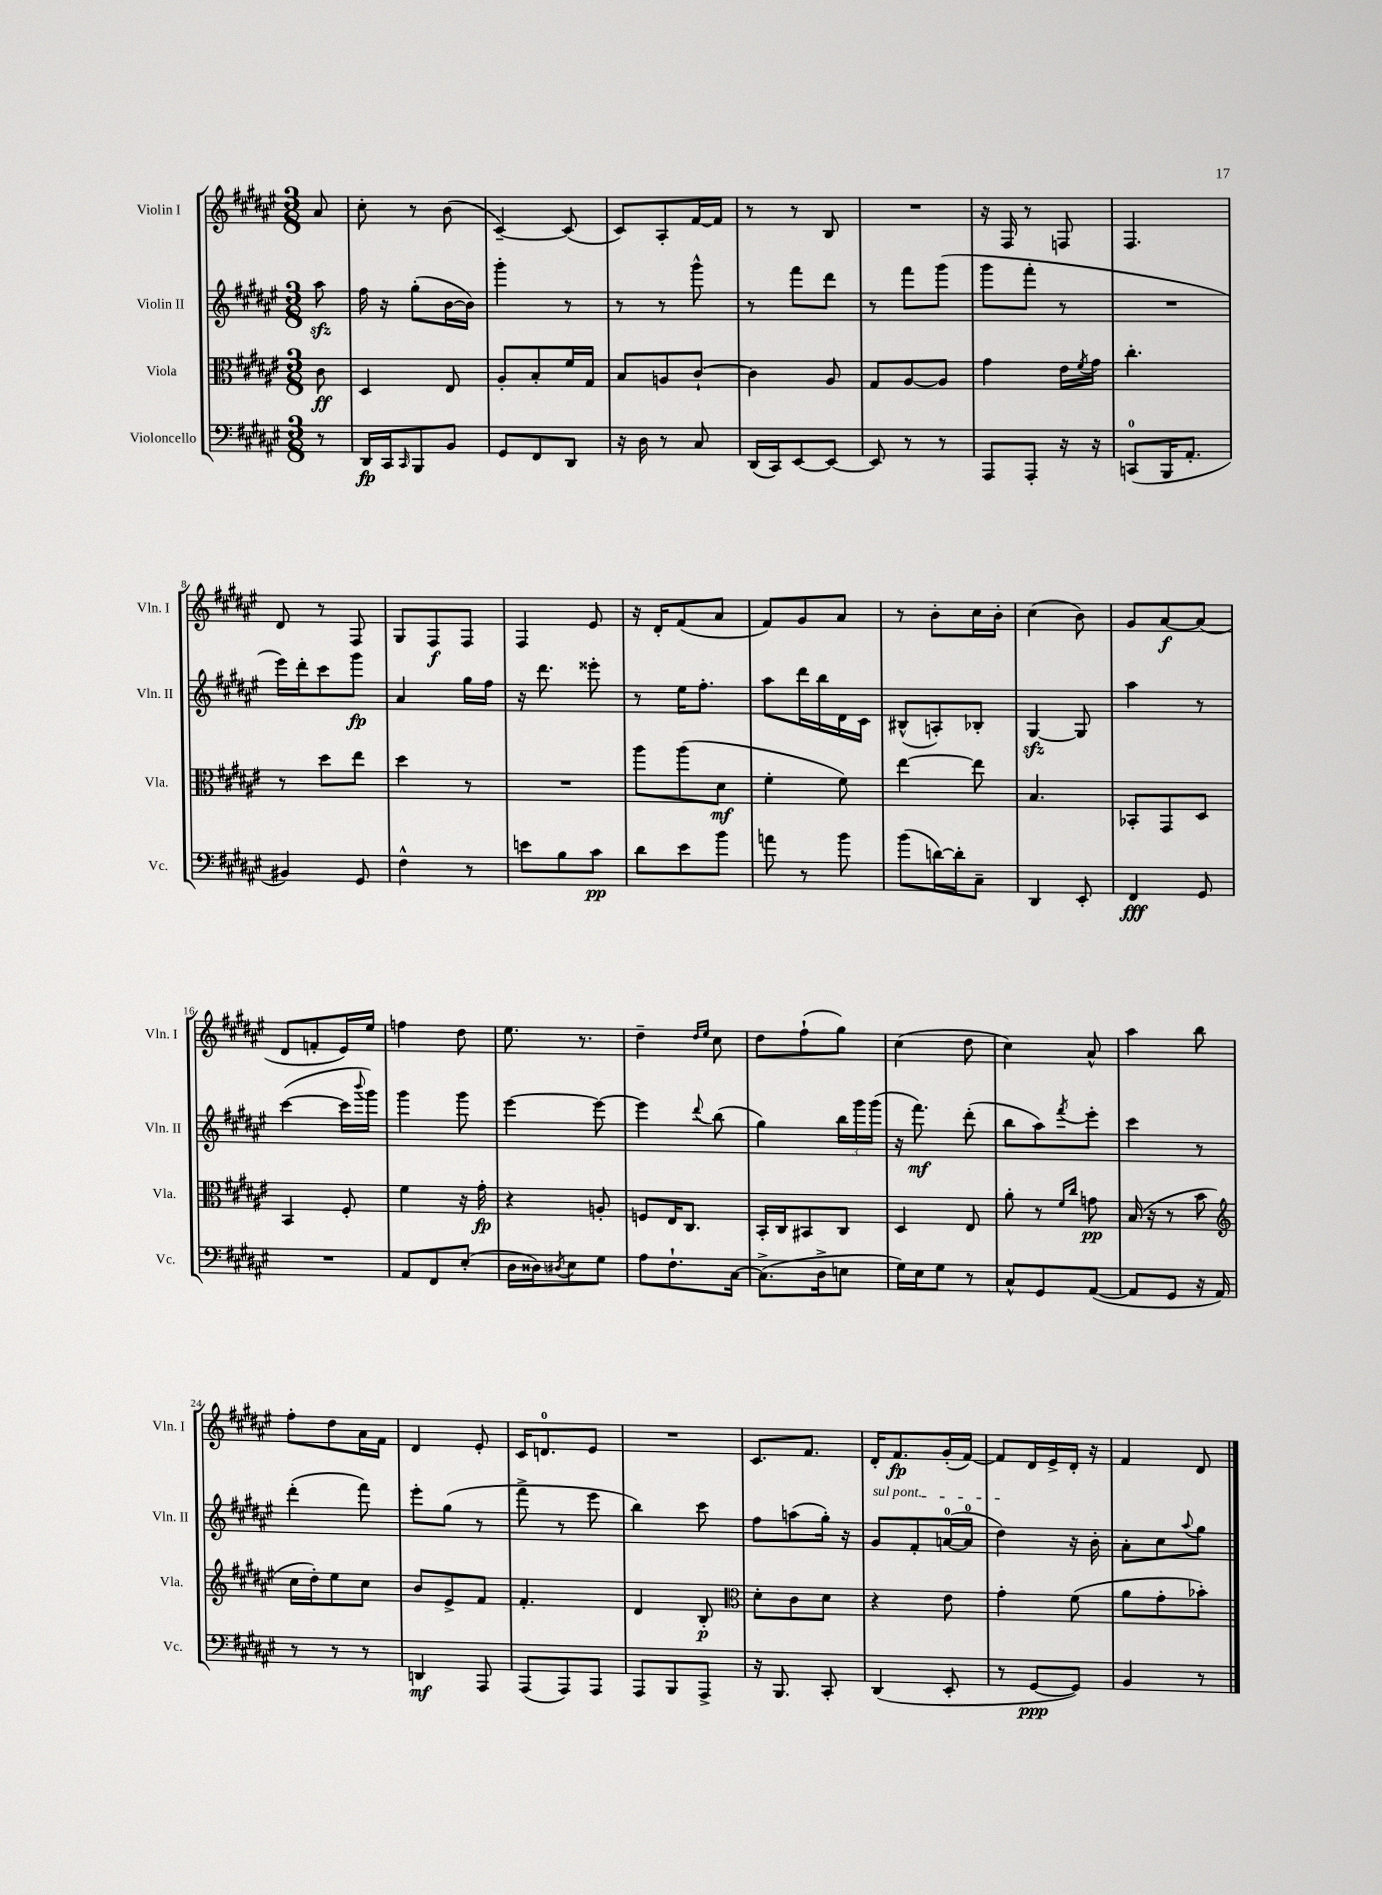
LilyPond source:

<<
\new StaffGroup <<
\new Staff = "s0" \with { instrumentName = "Violin I" shortInstrumentName = "Vln. I" } {
    \clef treble \key fis \major \numericTimeSignature \time 3/8 \partial 8
    ais'8 |
    cis''8-. r8 b'8( |
    cis'4~--) cis'8( |
    cis'8) ais8-. fis'16~ fis'16 |
    r8 r8 b8 |
    R4. |
    r16 fis16 r8 f8 |
    fis4. |
    dis'8 r8 fis8 |
    gis8 fis8\f fis8 |
    fis4 eis'8 |
    r16 dis'16-. fis'8( ais'8 |
    fis'8) gis'8 ais'8 |
    r8 b'8-. cis''16 b'16-. |
    cis''4( b'8) |
    gis'8 ais'8~\f ais'8( |
    dis'8 f'8-. eis'16) eis''16 |
    f''4 dis''8 |
    eis''8. r8. |
    dis''4-- \grace { dis''16 eis''16 } cis''8 |
    dis''8 fis''8-!( gis''8) |
    cis''4( dis''8 |
    cis''4) ais'8-^ |
    ais''4 b''8 |
    fis''8-. dis''8 ais'16 fis'16 |
    dis'4 eis'8-. |
    cis'16 d'8.-0 eis'8 |
    R4. |
    cis'8. fis'8. |
    dis'16-. fis'8.\fp gis'16-.( fis'16~) |
    fis'8 dis'16 eis'16-> dis'16-. r16 |
    fis'4 dis'8 \bar "|." |
}
\new Staff = "s1" \with { instrumentName = "Violin II" shortInstrumentName = "Vln. II" } {
    \clef treble \key fis \major \numericTimeSignature \time 3/8 \partial 8
    ais''8\sfz |
    fis''16 r16 gis''8-.( b'16~ b'16) |
    gis'''4-. r8 |
    r8 r8 gis'''8-^ |
    r8 fis'''8 dis'''8 |
    r8 fis'''8 gis'''8( |
    gis'''8 fis'''8-. r8 |
    R4. |
    eis'''16) dis'''16-. cis'''8 gis'''8\fp |
    ais'4 gis''16 fis''16 |
    r16 dis'''8. eisis'''8-. |
    r8 eis''16 fis''8.-. |
    ais''8 dis'''16 b''16 dis'16 cis'16 |
    bis8-^( a8-.) bes8-. |
    gis4~\sfz gis8 |
    ais''4 r8 |
    cis'''4~( cis'''16 \appoggiatura { b'''8 } gis'''16) |
    gis'''4 gis'''8 |
    eis'''4~ eis'''8~ |
    eis'''4 \appoggiatura { dis'''8 } b''8( |
    gis''4) \tuplet 3/2 { b''16 gis'''16 gis'''16( } |
    r16 fis'''8.\mf) dis'''8-.( |
    b''8 ais''8) \acciaccatura { fis'''8 } eis'''8-. |
    cis'''4 r8 |
    dis'''4-.( fis'''8) |
    eis'''8-. gis''8( r8 |
    fis'''8-> r8 eis'''8 |
    b''4) cis'''8 |
    fis''8 a''8( gis''16-.) r16 |
    \once \override TextSpanner.bound-details.left.text = \markup { \italic "sul pont." } gis'8\startTextSpan fis'8-. a'16-0~( a'16-0 |
    dis''4\stopTextSpan) r16 b'16-. |
    ais'8-. cis''8 \appoggiatura { ais''8 } gis''8 \bar "|." |
}
\new Staff = "s2" \with { instrumentName = "Viola" shortInstrumentName = "Vla." } {
    \clef alto \key fis \major \numericTimeSignature \time 3/8 \partial 8
    cis'8\ff |
    dis4 eis8 |
    ais8-. b8-. fis'16 gis16 |
    b8 a8 cis'8~-! |
    cis'4 ais8 |
    gis8 ais8~ ais8 |
    gis'4 eis'16 \acciaccatura { fis'8 } gis'16 |
    cis''4.-. |
    r8 dis''8 eis''8 |
    dis''4 r8 |
    R4. |
    ais''8 ais''8( dis'8\mf |
    fis'4-. fis'8) |
    eis''4~ eis''8 |
    b4. |
    bes,8-. gis,8 dis8 |
    b,4 fis8-. |
    fis'4 r16 gis'16-.\fp |
    r4 a8-. |
    f8 eis16 cis8. |
    b,16-. cis16 bis,8 cis8 |
    dis4 eis8 |
    ais'8-. r8 \grace { fis'16 cis''16 } g'8\pp |
    b16( r16 r8 b'8 |
    \clef treble cis''16 dis''16-.) eis''8 cis''8 |
    b'8 eis'8-> fis'8 |
    fis'4.-. |
    dis'4 b8-.\p |
    \clef alto dis'8-. cis'8 dis'8 |
    r4 eis'8 |
    gis'4-. fis'8( |
    ais'8 gis'8-. bes'8-.) \bar "|." |
}
\new Staff = "s3" \with { instrumentName = "Violoncello" shortInstrumentName = "Vc." } {
    \clef bass \key fis \major \numericTimeSignature \time 3/8 \partial 8
    r8 |
    dis,16\fp cis,16 \grace { cis,16 } b,,8 b,8 |
    gis,8 fis,8 dis,8 |
    r16 dis16 r8 cis8 |
    dis,16( cis,16) eis,8~ eis,8~ |
    eis,8 r8 r8 |
    ais,,8 ais,,8-. r16 r16 |
    c,8-0( b,,16 ais,8.-. |
    bis,4) gis,8 |
    fis4-^ r8 |
    e'8 b8 cis'8\pp |
    dis'8 eis'8 b'8 |
    a'8 r8 b'8 |
    b'8( d'16~) d'16-. cis8-- |
    dis,4 eis,8-. |
    fis,4\fff gis,8 |
    R4. |
    ais,8 fis,8 eis8-.( |
    dis16 disis16) \acciaccatura { dis8 } eis8 gis8 |
    ais8 fis8.-! cis16~ |
    cis8.->( dis16-> e8 |
    gis16) eis16 gis8 r8 |
    cis8-^ gis,8 ais,8~( |
    ais,8 gis,8 r16 ais,16) |
    r8 r8 r8 |
    d,4\mf ais,,8 |
    ais,,8( ais,,8) ais,,8 |
    ais,,8 b,,8 ais,,8-> |
    r16 b,,8. cis,8-. |
    dis,4( eis,8-. |
    r8 gis,8~\ppp gis,8) |
    b,4 r8 \bar "|." |
}
>>
>>
